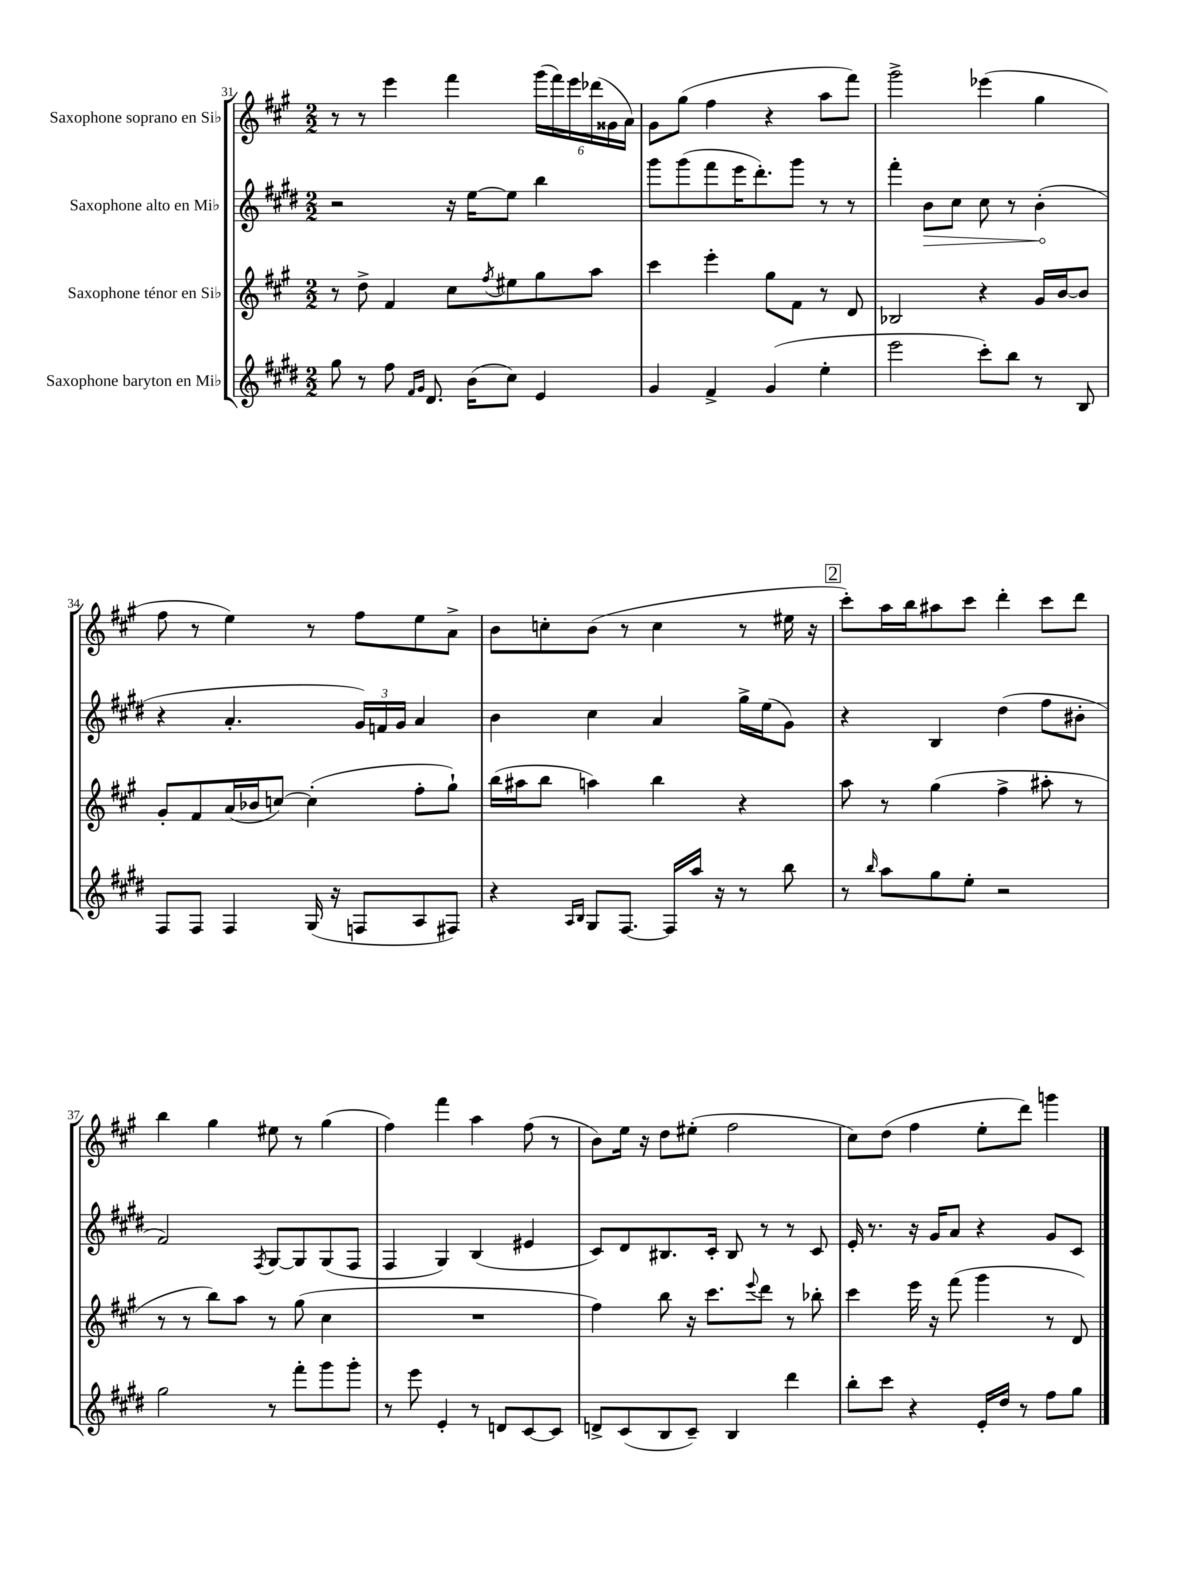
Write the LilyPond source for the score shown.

<<
\new StaffGroup <<
\new Staff = "s0" \with { instrumentName = "Saxophone soprano en Sib" } {
    \clef treble \key a \major \numericTimeSignature \time 2/2
    r8 r8 e'''4 fis'''4 \tuplet 6/4 { gis'''16( fis'''16) e'''16 des'''16( gisis'16 a'16) } |
    gis'8 gis''8( fis''4 r4 a''8 fis'''8) |
    gis'''2-> ees'''4( gis''4 |
    fis''8 r8 e''4) r8 fis''8 e''8 a'8-> |
    b'8 c''8-. b'8( r8 c''4 r8 eis''16 r16 |
    \mark \markup { \box "2" } cis'''8-.) a''16 b''16 ais''8 cis'''8 d'''4-. cis'''8 d'''8 |
    b''4 gis''4 eis''8 r8 gis''4( |
    fis''4) fis'''4 a''4 fis''8( r8 |
    b'8) e''16 r16 d''8 eis''8-.( fis''2 |
    cis''8) d''8( fis''4 e''8-. d'''8) g'''4 \bar "|." |
}
\new Staff = "s1" \with { instrumentName = "Saxophone alto en Mib" } {
    \clef treble \key e \major \numericTimeSignature \time 2/2
    r2 r16 e''16~ e''8 b''4 |
    gis'''8 gis'''8( fis'''8 e'''16 dis'''8.-.) gis'''8 r8 r8 |
    fis'''4-. \once \override Hairpin.circled-tip = ##t b'8\> cis''8 cis''8 r8 b'4-.\!( |
    r4 a'4.-. \tuplet 3/2 { gis'16) f'16 gis'16 } a'4 |
    b'4 cis''4 a'4 gis''16-> e''16( gis'8) |
    \mark \markup { \box "2" } r4 b4 dis''4( fis''8 bis'8-. |
    fis'2) \acciaccatura { fis8 } gis8~ gis8 gis8( fis8 |
    fis4 gis4) b4( eis'4 |
    cis'8) dis'8 bis8. cis'16-. bis8 r8 r8 cis'8 |
    e'16-. r8. r16 gis'16 a'8 r4 gis'8 cis'8 \bar "|." |
}
\new Staff = "s2" \with { instrumentName = "Saxophone ténor en Sib" } {
    \clef treble \key a \major \numericTimeSignature \time 2/2
    r8 d''8-> fis'4 cis''8 \acciaccatura { fis''8 } eis''8 gis''8 a''8 |
    cis'''4 e'''4-. gis''8 fis'8 r8 d'8 |
    bes2 r4 gis'16 b'16~ b'8 |
    gis'8-. fis'8 a'16( bes'16 c''8~) c''4-.( fis''8-. gis''8-!) |
    b''16( ais''16 b''8 a''4) b''4 r4 |
    \mark \markup { \box "2" } a''8 r8 gis''4( fis''4-> ais''8-. r8 |
    r8 r8 b''8) a''8 r8 gis''8( cis''4 |
    R1 |
    fis''4) b''8 r16 cis'''8. \appoggiatura { e'''8 } d'''8 r8 bes''8-. |
    cis'''4 e'''16 r16 fis'''8( gis'''4 r8 d'8) \bar "|." |
}
\new Staff = "s3" \with { instrumentName = "Saxophone baryton en Mib" } {
    \clef treble \key e \major \numericTimeSignature \time 2/2
    gis''8 r8 fis''8 \grace { fis'16 gis'16 } dis'8. b'16( cis''8) e'4 |
    gis'4 fis'4-> gis'4( e''4-. |
    e'''2 cis'''8-.) b''8 r8 b8 |
    fis8 fis8 fis4 gis16( r16 f8 a8 fis8) |
    r4 \grace { a16 b16 } gis8 fis8.~ fis16 a''16 r16 r8 b''8 |
    \mark \markup { \box "2" } r8 \grace { b''16 } a''8 gis''8 e''8-. r2 |
    gis''2 r8 fis'''8-. gis'''8 gis'''8-. |
    r8 e'''8 e'4-. r8 d'8 cis'8~ cis'8 |
    d'8-> cis'8( b8 cis'8--) b4 dis'''4 |
    b''8-. cis'''8 r4 e'16-. dis''16 r8 fis''8 gis''8 \bar "|." |
}
>>
>>
\layout { \context { \Score currentBarNumber = #31 } }
